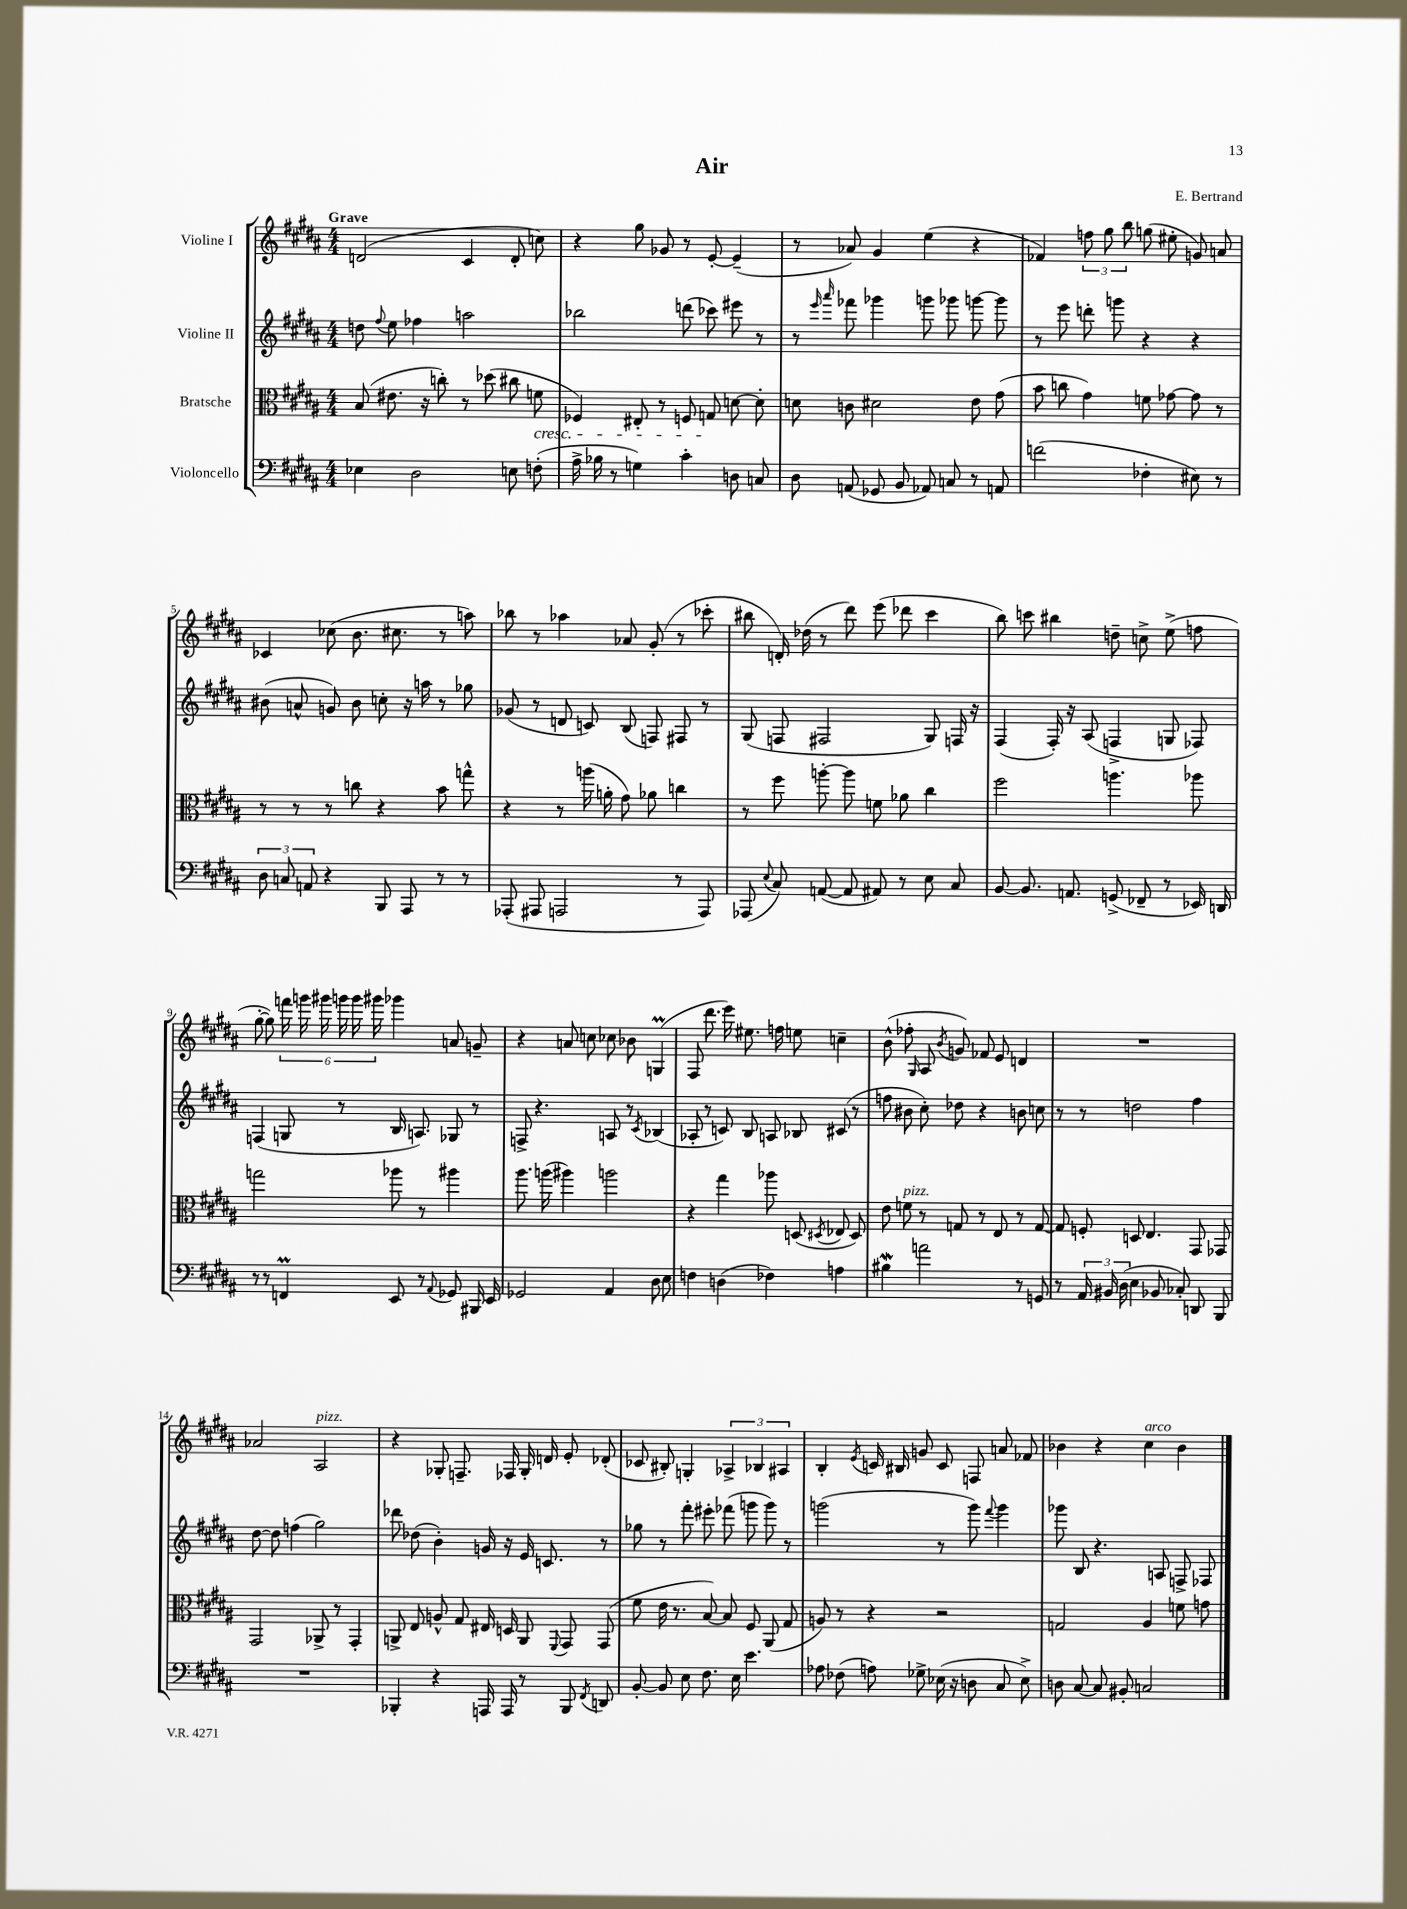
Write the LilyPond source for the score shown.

\header { title = "Air" composer = "E. Bertrand" }
<<
\new StaffGroup <<
\new Staff = "s0" \with { instrumentName = "Violine I" } {
    \clef treble \key b \major \numericTimeSignature \time 4/4 \tempo "Grave"
    \autoBeamOff d'2( cis'4 d'8-. c''8) |
    r4 gis''8 ges'8 r8 e'8~-. e'4--( |
    r8 aes'8) gis'4 e''4( r4 |
    fes'4) \tuplet 3/2 { f''8 gis''8 b''8 } g''8( eis''8-. g'8) a'8 |
    ces'4 ces''8( b'8. cis''8. r8 a''8) |
    bes''8 r8 aes''4 aes'8 gis'8-.( r8 ces'''8-. |
    bis''8 d'16-.) des''16( r8 dis'''8) e'''8( des'''8 cis'''4 |
    b''8) c'''8 bis''4 d''8-- c''8-> e''8->( f''8 |
    gis''8~-. gis''8) \tuplet 6/4 { f'''16 g'''16 gis'''16 g'''16 g'''16 gis'''16 } ges'''4 a'8 g'8-- |
    r4 a'8 c''8 ces''8 bes'8 g4\prall( |
    fis8 dis'''8. e'''16) eis''8. f''16 e''8 c''4-- |
    b'8-^( fes''8-. \grace { gis16 } ais8 \acciaccatura { b'8 } g'8) fes'8 e'8 d'4 |
    R1 |
    aes'2 ais2^\markup { \italic "pizz." } |
    r4 ges8-. f8.-- fes16 ges16-. d'16 e'8-. des'8-.( |
    ces'8 bis8-.) g4-. \tuplet 3/2 { aes4-> bes4 ais4 } |
    b4-. \acciaccatura { e'8 } c'16 bis16 g'8 c'8 f8 a'8 fes'8 |
    bes'4 r4 cis''4^\markup { \italic "arco" } bes'4 \bar "|." |
}
\new Staff = "s1" \with { instrumentName = "Violine II" } {
    \clef treble \key b \major \numericTimeSignature \time 4/4
    \autoBeamOff d''8 \appoggiatura { fis''8 } e''8 fes''4 a''2 |
    bes''2 d'''8( ces'''8) eis'''8 r8 |
    r8 \grace { e'''16 ais'''16 } fes'''8 ges'''4 g'''8 ges'''8 g'''8~ g'''8 |
    r8 e'''8 d'''8-. g'''8 r4 r4 |
    bis'8( a'8-^ g'8) bis'8 c''8-. r16 a''16 r8 ges''8 |
    ges'8( r8 d'8 c'8) b8( f8) fis8 r8 |
    gis8( f8 fis2 gis8) f16 r16 |
    fis4( fis16-.) r16 ais8( f4-> g8 fes8) |
    f4( g8 r8 b16 a8.) ges8 r8 |
    f8-> r4. a8 r8 \acciaccatura { cis'8 } bes4( |
    aes8-. r8 c'8) b8 a8 bes8 cis'8( r8 |
    f''8 bis'8 cis''8-.) des''8 r4 b'8 c''8 |
    r8 r8 d''2 fis''4 |
    dis''8~ dis''8 f''4( gis''2) |
    des'''8 des''8( b'4-.) g'16 r16 e'16 c'8. r8 |
    ges''8 r8 fis'''8-. eis'''8-. fes'''8( g'''8 g'''8) r8 |
    g'''2( r8 g'''8) \appoggiatura { fis'''8 } g'''4 |
    ges'''8 b8 r4. a8 f8-> fes8 \bar "|." |
}
\new Staff = "s2" \with { instrumentName = "Bratsche" } {
    \clef alto \key b \major \numericTimeSignature \time 4/4
    \autoBeamOff b8( eis'8. r16 c''8-.) r8 des''8( cis''8 f'8\cresc |
    fes4) eis8-. r8 f8 g8\! d'8~ d'8-. |
    d'8 c'8 dis'2 e'8 gis'8( |
    b'8 c''8 gis'4) f'8 ges'8~ ges'8 r8 |
    r8 r8 r8 c''8 r4 b'8 g''8-^ |
    r4 r8 a''16( a'16-. gis'8) aes'8 c''4 |
    r8 fis''8 a''8~-. a''8 f'8 aes'8 cis''4 |
    fis''2 a''4. aes''8 |
    g''2 aes''8 r8 ais''4 |
    ais''8. a''16( ais''4) a''2 |
    r4 gis''4 aes''8 d8( \acciaccatura { dis8 } ees8 dis8) |
    e'8 f'8^\markup { \italic "pizz." } r8 g8 r8 e8 r8 g8~ |
    g8 f8-. d8 e4. gis,8 ges,8 |
    gis,2 aes,8-> r8 gis,4-. |
    a,8-> e8 a8-^ gis8 eis16 d16 a,8 \appoggiatura { fis,8 } gis,8 gis,8( |
    fis'8 e'16 r8. b8~) b8 fis8 ais,8( gis8 |
    a8) r8 r4 r2 |
    g2 ais4 f'8 g'8 \bar "|." |
}
\new Staff = "s3" \with { instrumentName = "Violoncello" } {
    \clef bass \key b \major \numericTimeSignature \time 4/4
    \autoBeamOff ees4 dis2 e8 f8-.( |
    ais16-> bes16 r8 g4) cis'4-. d8 c8 |
    dis8 a,8( ges,8 b,8 aes,8) c8 r8 a,8 |
    f'2( fes4-. eis8) r8 |
    \tuplet 3/2 { dis8 c8 a,8 } r4 b,,8 ais,,8 r8 r8 |
    aes,,8-.( ais,,8 a,,2 r8 a,,8) |
    aes,,8( \appoggiatura { e8 } cis8) a,8~( a,8 ais,8) r8 e8 cis8 |
    b,8~ b,8. a,8. g,8->( fes,8-- r8 ees,16) d,16 |
    r8 r8 f,4\prall e,8 r8 \appoggiatura { ais,8 } ges,8 bis,,16 e,16 |
    ges,2 ais,4 dis8 e8 |
    f4 d4( fes4) a4 |
    bis4\mordent a'2 r8 g,8 |
    r8 \tuplet 3/2 { ais,16 bis,16 dis16( } e4 bes,8 ces8-.) d,8 b,,8 |
    R1 |
    bes,,4-. r4 a,,16 a,,16 r8 bes,,8 \acciaccatura { fis,8 } d,8 |
    b,8~-. b,8 e8 fis8. e16 e'4. |
    aes8 fes8( a8) ges8-> ees16( r16 d8 cis8 ees8->) |
    d8 cis8~ cis8 bis,8-. c2 \bar "|." |
}
>>
>>
